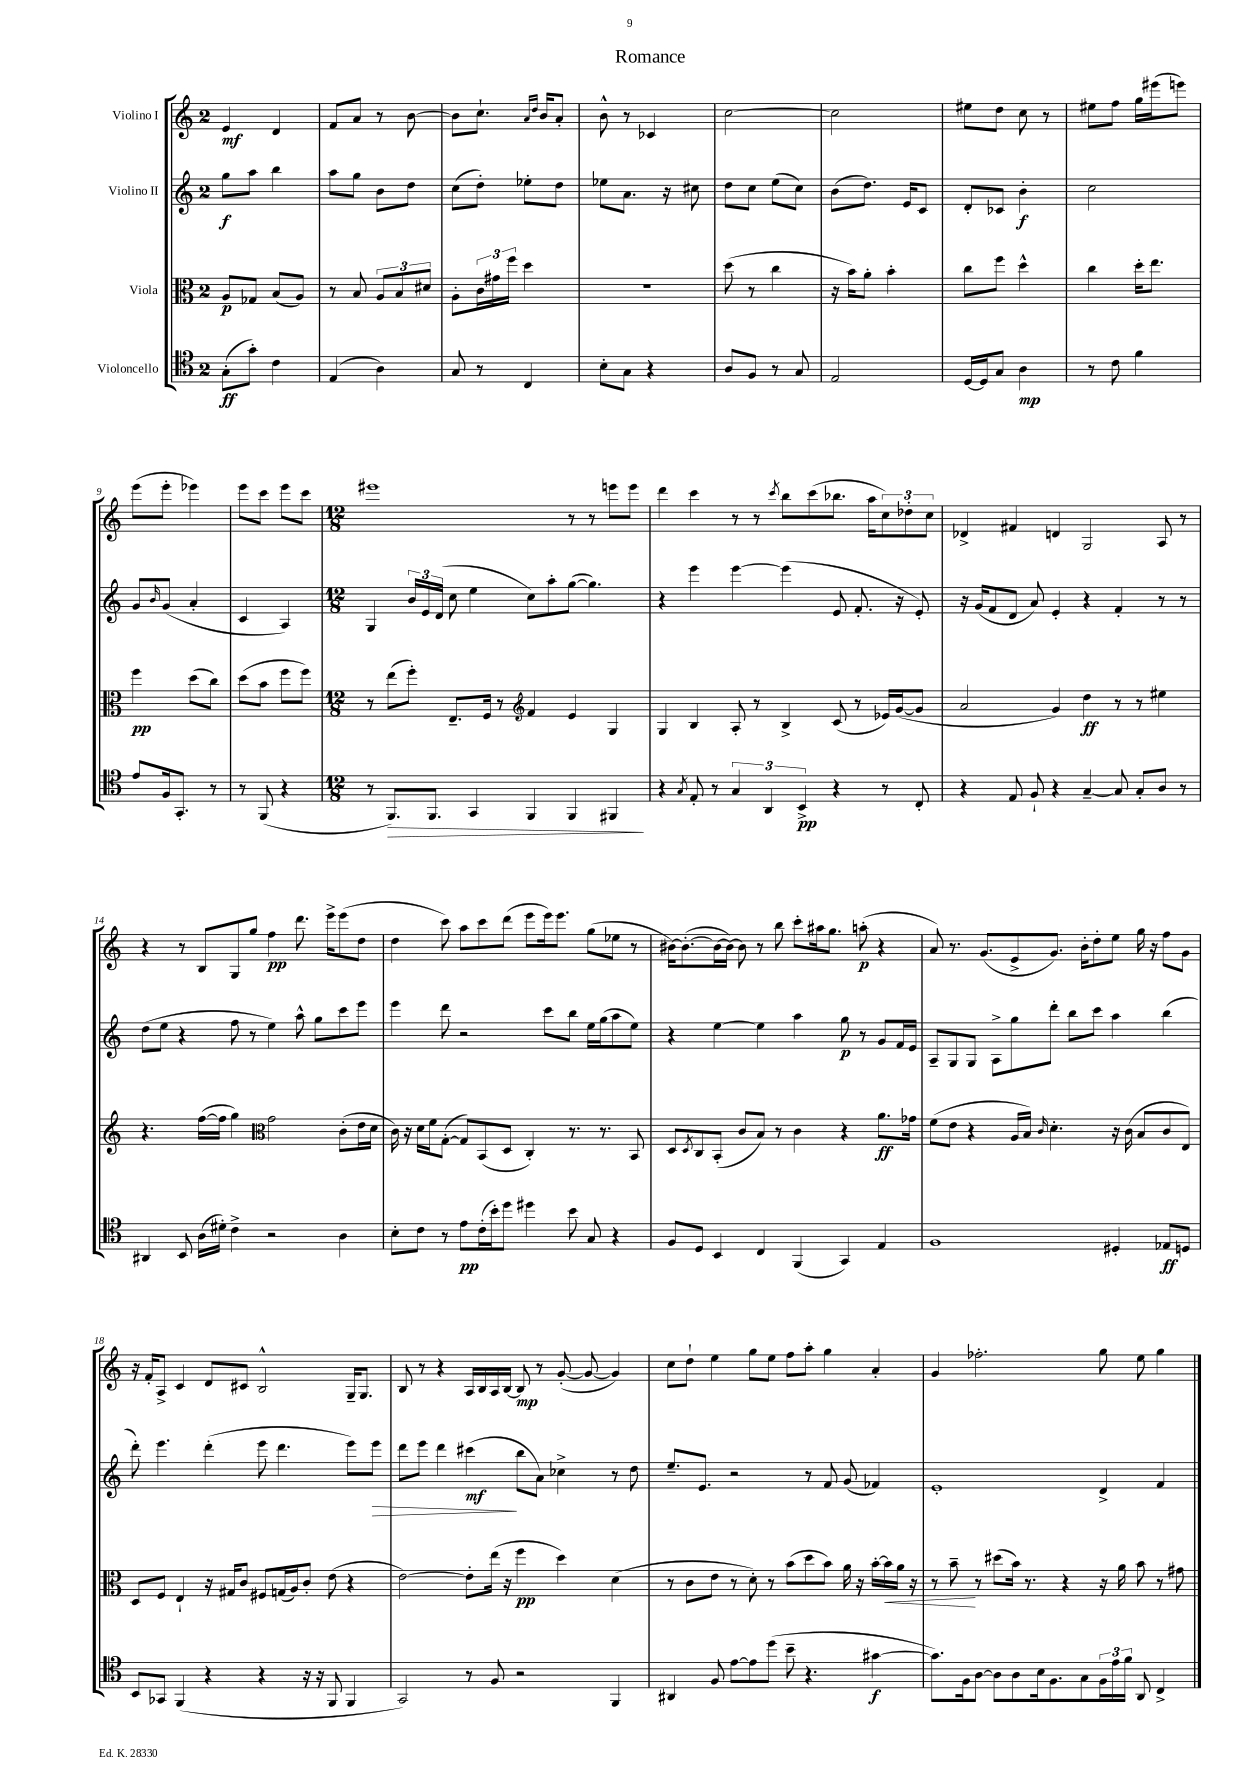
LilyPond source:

\header { title = "Romance" }
<<
\new StaffGroup <<
\new Staff = "s0" \with { instrumentName = "Violino I" } {
    \clef treble \key c \major \once \override Staff.TimeSignature.style = #'single-digit \time 2/4
    e'4\mf d'4 |
    f'8 a'8 r8 b'8~ |
    b'8 c''8.-! \grace { a'16 d''16 } b'16 a'8-. |
    b'8-^ r8 ces'4 |
    c''2~ |
    c''2 |
    eis''8 d''8 c''8 r8 |
    eis''8 f''8 g''16 eis'''16( e'''8) |
    e'''8( e'''8-. ees'''4) |
    e'''8 c'''8 e'''8 c'''8 |
    \numericTimeSignature \time 12/8 eis'''1 r8 r8 e'''8 e'''8 |
    d'''4 c'''4 r8 r8 \acciaccatura { c'''8 } b''8 c'''8( bes''8. a''16 \tuplet 3/2 { c''8) des''8-. c''8 } |
    des'4-> fis'4 d'4 g2 a8 r8 |
    r4 r8 b8 g8 g''8 f''4\pp d'''8. e'''16-> e'''8( d''8 |
    d''4 c'''8) a''8 c'''8 d'''8( e'''8 e'''16) e'''8. g''8( ees''8 r8 |
    bis'16~) bis'8.~-.( bis'16~ bis'16~) bis'8 r8 b''8 c'''8-. ais''16 g''8. a''8-.\p( r4 |
    a'8) r8. g'8.( e'8-> g'8.) b'16-. d''8-. e''8 g''16 r16 f''8 g'8 |
    r16 f'16-. a8-> c'4 d'8 cis'8 b2-^ g16-- g8. |
    b8 r8 r4 a16 b16 a16 b16~ b8\mp r8 g'8~-.( g'8~ g'4) |
    c''8 d''8-! e''4 g''8 e''8 f''8 a''8-. g''4 a'4-. |
    g'4 fes''2.-. g''8 e''8 g''4 \bar "|." |
}
\new Staff = "s1" \with { instrumentName = "Violino II" } {
    \clef treble \key c \major \once \override Staff.TimeSignature.style = #'single-digit \time 2/4
    g''8\f a''8 b''4 |
    a''8 g''8 b'8 d''8 |
    c''8( d''8-.) ees''8-. d''8 |
    ees''8 a'8. r16 cis''8 |
    d''8 c''8 e''8( c''8) |
    b'8( d''8.) e'16 c'8 |
    d'8-. ces'8 b'4-.\f |
    c''2 |
    g'8 \grace { b'16 } g'8( a'4-. |
    c'4 a4) |
    \numericTimeSignature \time 12/8 g4 \tuplet 3/2 { b'16 e'16 d'16( } c''8 e''4 c''8) a''8-. g''8~( g''4.) |
    r4 e'''4 e'''4~ e'''4( e'8 f'8.-. r16 e'8-.) |
    r16 g'16( f'8 d'8 a'8) e'4-. r4 f'4-. r8 r8 |
    d''8( e''8 r4 f''8 r8 e''4) a''8-^ g''8 c'''8 e'''8 |
    e'''4 d'''8 r2 c'''8 b''8 e''16 g''16( a''8 e''8) |
    r4 e''4~ e''4 a''4 g''8\p r8 g'8 f'16 e'16 |
    a8-- g8 g8 a8-> g''8 d'''8-. b''8 c'''8 a''4 b''4( |
    d'''8-.) e'''4. d'''4-.( e'''8 d'''4. e'''8) e'''8\> |
    d'''8 e'''8 d'''4 cis'''4\mf\!( b''8 a'8) ces''4-> r8 d''8 |
    e''8.-- e'8. r2 r8 f'8 g'8( fes'4) |
    e'1-. d'4-> f'4 \bar "|." |
}
\new Staff = "s2" \with { instrumentName = "Viola" } {
    \clef alto \key c \major \once \override Staff.TimeSignature.style = #'single-digit \time 2/4
    a8\p ges8 b8( a8) |
    r8 b8 \tuplet 3/2 { a8 b8 dis'8 } |
    a8-. \tuplet 3/2 { c'16 gis'16 f''16 } d''4 |
    R2 |
    d''8( r8 c''4 |
    r16 b'16) a'8-. b'4-. |
    c''8 f''8 d''4-^ |
    c''4 d''16-. e''8. |
    f''4\pp d''8( c''8) |
    d''8( b'8 f''8 f''8) |
    \numericTimeSignature \time 12/8 r8 e''8( f''8-.) e8.-- f16 r8 \clef treble f'4 e'4 g4 |
    g4 b4 a8-. r8 b4-> c'8( r8 ees'16) g'16~( g'8 |
    a'2 g'4) d''4\ff r8 r8 eis''4 |
    r4. f''16~( f''16 g''4) \clef alto g'2 c'8-.( e'16 d'16 |
    c'16) r16 d'16 f'16 g8~-.( g8) b,8( d8 c4-.) r8. r8. b,8 |
    d8 \acciaccatura { d8 } c8 b,8-.( c'8 b8) r8 c'4 r4 a'8.\ff ges'16 |
    f'8( e'8 r4 a16 b16) \grace { c'16 } d'4.-. r16 c'16( b8 c'8 e8) |
    d8 f8 e4-! r16 gis16 c'8 fis8 g16( a16) c'8-. e'8( r4 |
    e'2~) e'8-. e''16( r16 f''4\pp d''4) d'4( |
    r8 c'8 e'8 r8 d'8-.) r8 b'8( d''8 b'8) a'16 r16 b'16~-. b'16\< a'16 r16 |
    r8 b'8--\! r8 dis''8( b'16) r8. r4 r16 a'16 b'8 r8 gis'8 \bar "|." |
}
\new Staff = "s3" \with { instrumentName = "Violoncello" } {
    \clef tenor \key c \major \once \override Staff.TimeSignature.style = #'single-digit \time 2/4
    g8-.\ff( g'8-.) c'4 |
    e4( a4) |
    g8 r8 c4 |
    b8-. g8 r4 |
    a8 f8 r8 g8 |
    e2 |
    d16~ d16 g8 a4\mp |
    r8 c'8 f'4 |
    e'8 f16 g,8.-. r8 |
    r8 f,8( r4 |
    \numericTimeSignature \time 12/8 r8 f,8.\>) f,8. g,4 f,4 f,4 fis,4\! |
    r4 \acciaccatura { g8 } e8-. r8 \tuplet 3/2 { g4 a,4 b,4->\pp } r4 r8 c8-. |
    r4 e8 f8-! r4 g4~-- g8 g8-. a8 r8 |
    ais,4 b,8 a16( dis'16-.) c'4-> r2 a4 |
    b8-. c'8 r8 e'8\pp c'16-.( b'16-.) d''8 dis''4 b'8 g8 r4 |
    f8 d8 b,4 c4 f,4( g,4) e4 |
    f1 dis4-. ees8\ff d8 |
    b,8 ges,8 f,4( r4 r4 r16 r16 f,8 f,4 |
    g,2) r8 f8 r2 f,4 |
    ais,4 f8 e'8~ e'8 d''8( b'8-- r4. gis'4~\f |
    gis'8.) f16 a8~ a8 a8 b16 f8. g8 \tuplet 3/2 { f16 e'16 f'16 } a,8 c4-> \bar "|." |
}
>>
>>
